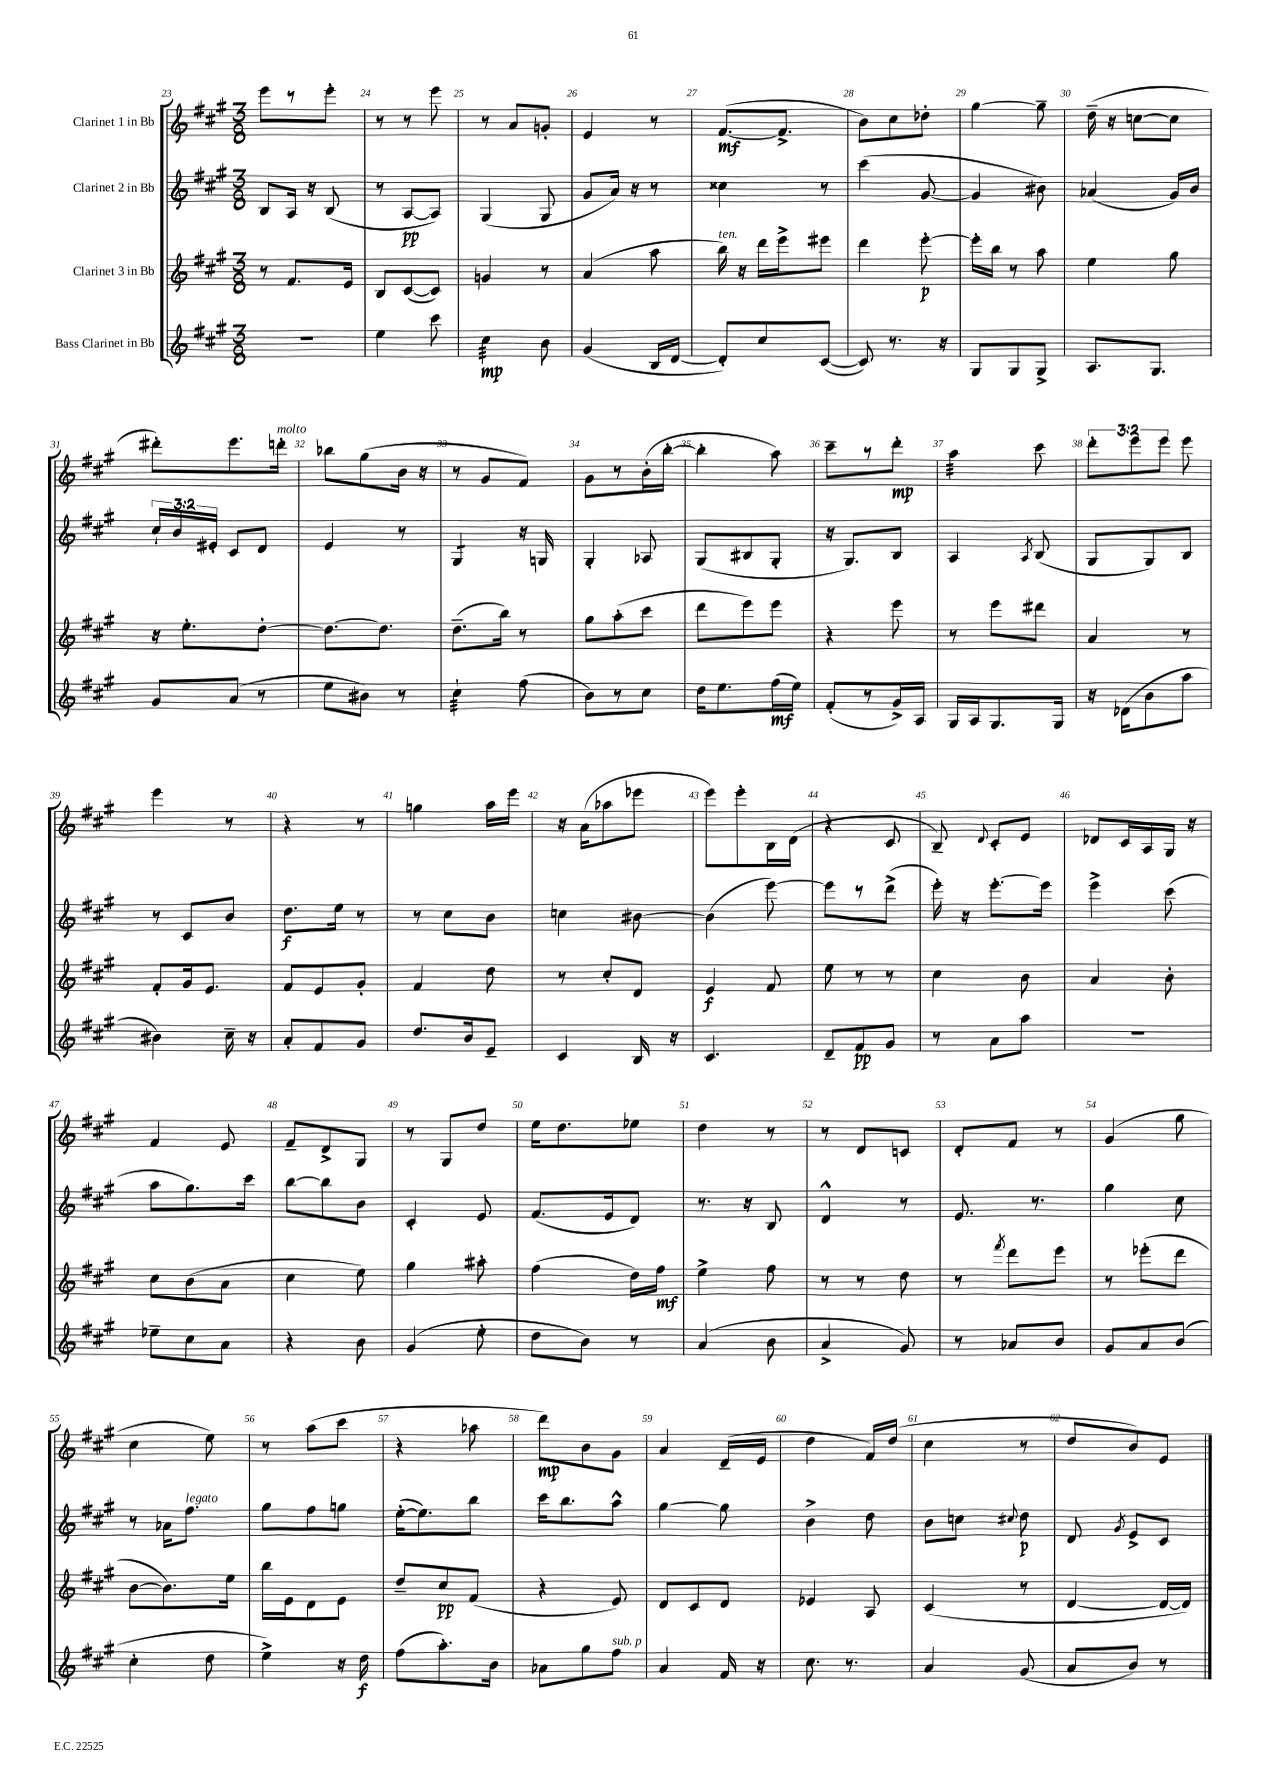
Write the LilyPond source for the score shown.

<<
\new StaffGroup <<
\new Staff = "s0" \with { instrumentName = "Clarinet 1 in Bb" } {
    \clef treble \key a \major \numericTimeSignature \time 3/8 \override Staff.TupletNumber.text = #tuplet-number::calc-fraction-text
    \autoBeamOff e'''8[ r8 e'''8]-. |
    r8 r8 e'''8 |
    r8 a'8[ g'8]-. |
    e'4 r8 |
    fis'8.[~\mf( fis'8.]-> |
    b'8[) cis''8 des''8]-. |
    gis''4~ gis''8-- |
    d''16--( r16 c''8[~ c''8] |
    dis'''8[-.) e'''8. d'''16]-.^\markup { \italic "molto" } |
    bes''8[ gis''8( b'16] r16 |
    r8 gis'8[ fis'8]) |
    gis'8[ r8 b'16-.( b''16]~-. |
    b''4-. a''8) |
    cis'''8[-- r8 d'''8]-.\mp |
    a''4:32 cis'''8 |
    \tuplet 3/2 { d'''8[-. e'''8 e'''8] } e'''8 |
    e'''4 r8 |
    r4 r8 |
    g''4 a''16[ e'''16] |
    r16 a'16[( aes''8 ees'''8] |
    e'''8[) e'''8-. b16 d'16]( |
    r4 cis'8 |
    b8--) \appoggiatura { d'8 } cis'8[-. e'8] |
    des'8[ cis'16 a16 gis16] r16 |
    fis'4 e'8 |
    fis'8[-- d'8-> gis8] |
    r8 gis8[ d''8] |
    e''16[ d''8. ees''8] |
    d''4 r8 |
    r8 d'8[ c'8] |
    d'8[-. fis'8] r8 |
    gis'4( gis''8 |
    cis''4 e''8) |
    r8 a''8[( cis'''8] |
    r4 aes''8 |
    d'''8[\mp) b'8 gis'8] |
    a'4 d'16[--( e'16] |
    d''4 fis'16[) d''16]( |
    cis''4 r8 |
    d''8[ b'8) e'8] \bar "|." |
}
\new Staff = "s1" \with { instrumentName = "Clarinet 2 in Bb" } {
    \clef treble \key a \major \numericTimeSignature \time 3/8 \override Staff.TupletNumber.text = #tuplet-number::calc-fraction-text
    \autoBeamOff b8[ a16] r16 b8( |
    r8 a8[~\pp a8]) |
    gis4( gis8 |
    gis'8[ a'16]) r16 r8 |
    cisis''4 r8 |
    cis'''4( gis'8~ |
    gis'4 bis'8) |
    aes'4( gis'16[) b'16] |
    \tuplet 3/2 { cis''16[-! b'16 eis'16]-. } cis'8[ d'8] |
    e'4 r8 |
    gis4:8 r16 g16 |
    gis4-. aes8 |
    gis8[( bis8 gis8]-. |
    r16 gis8.[) b8] |
    a4 \acciaccatura { a8 } b8( |
    gis8[ gis8) b8] |
    r8 cis'8[ b'8] |
    d''8.[\f e''16] r8 |
    r8 cis''8[ b'8] |
    c''4 bis'8~ |
    bis'4( e'''8~) |
    e'''8[ r8 d'''8]->( |
    e'''16-.) r16 e'''8.[~-. e'''16] |
    e'''4-> cis'''8( |
    a''8[ gis''8.) cis'''16] |
    b''8[~ b''8 b'8] |
    cis'4-. e'8 |
    fis'8.[( e'16 d'8]) |
    r8. r16 b8 |
    d'4-^ r8 |
    e'8. r8. |
    gis''4 cis''8 |
    r8 aes'16[ fis''8.]^\markup { \italic "legato" } |
    gis''8[ fis''8 g''8] |
    e''16[~-.( e''8.) b''8] |
    cis'''16[ b''8. a''8]-^ |
    gis''4~ gis''8 |
    b'4-> d''8 |
    b'8[ c''8] \appoggiatura { cis''8 } d''8\p |
    d'8 \acciaccatura { gis'8 } e'8[-> cis'8] \bar "|." |
}
\new Staff = "s2" \with { instrumentName = "Clarinet 3 in Bb" } {
    \clef treble \key a \major \numericTimeSignature \time 3/8
    \autoBeamOff r8 fis'8.[ e'16] |
    b8[ cis'8~( cis'8]) |
    g'4 r8 |
    a'4( a''8 |
    b''16^\markup { \italic "ten." }) r16 d'''16[ e'''16-> eis'''8] |
    d'''4 e'''8~-.\p |
    e'''16[-. b''16] r8 a''8 |
    e''4 gis''8 |
    r16 e''8.[-. d''8]~-. |
    d''8.[~ d''8.] |
    d''8.[--( b''16]) r8 |
    gis''8[ a''8-.( cis'''8] |
    d'''8[ e'''8) e'''8] |
    r4 e'''8 |
    r8 e'''8[ dis'''8] |
    a'4 r8 |
    fis'8[-. gis'16 e'8.] |
    fis'8[ e'8 gis'8]-. |
    fis'4 d''8 |
    r8 cis''8[-. d'8] |
    e'4\f fis'8 |
    e''8 r8 r8 |
    cis''4 b'8 |
    a'4 b'8-. |
    cis''8[ b'8( a'8] |
    cis''4 e''8) |
    gis''4 ais''8-. |
    fis''4( d''16[) fis''16]\mf |
    e''4-> fis''8 |
    r8 r8 d''8 |
    r8 \acciaccatura { fis'''8 } d'''8[ e'''8] |
    r8 ees'''8[-.( d'''8] |
    b'8[~ b'8.) e''16] |
    b''16[ e'16 d'8 e'8] |
    d''8[-- cis''8\pp fis'8]( |
    r4 e'8) |
    d'8[ cis'8 d'8] |
    ees'4 a8 |
    cis'4( r8 |
    d'4~ d'16[~ d'16]) \bar "|." |
}
\new Staff = "s3" \with { instrumentName = "Bass Clarinet in Bb" } {
    \clef treble \key a \major \numericTimeSignature \time 3/8
    \autoBeamOff R4. |
    e''4 cis'''8 |
    cis''4:32\mp b'8 |
    gis'4( b16[ d'16]~ |
    d'8[-.) cis''8 cis'8]~( |
    cis'8) r8. r16 |
    gis8[ gis8 gis8]-> |
    a8.[ gis8.] |
    gis'8[ a'8]( r8 |
    e''8[ bis'8]) r8 |
    cis''4:32-! fis''8( |
    b'8[) r8 cis''8] |
    d''16[ e''8. fis''16\mf( e''16]) |
    fis'8[-.( r8 gis'16->) a16] |
    gis16[ a16 gis8. gis16] |
    r16 des'16[( b'8 a''8] |
    bis'4) cis''16-- r16 |
    a'8[-. fis'8 gis'8] |
    d''8.[ b'16 e'8]-- |
    cis'4 b16 r16 |
    cis'4. |
    d'8[-- fis'8\pp gis'8] |
    r8 a'8[ a''8] |
    R4. |
    ees''8[-- cis''8 a'8] |
    r4 b'8 |
    gis'4( e''8-. |
    d''8[ b'8]) r8 |
    a'4( b'8 |
    a'4-> gis'8) |
    r8 aes'8[ b'8] |
    gis'8[ a'8 b'8]( |
    cis''4-. d''8 |
    e''4->) r16 d''16\f |
    fis''8[( a''8.-.) b'16] |
    aes'8[ gis''8 fis''8]^\markup { \italic "sub. p" } |
    a'4 fis'16 r16 |
    cis''8. r8. |
    a'4 gis'8( |
    a'8[ b'8]) r8 \bar "|." |
}
>>
>>
\layout { \context { \Score currentBarNumber = #23 \override BarNumber.break-visibility = ##(#f #t #t) barNumberVisibility = #all-bar-numbers-visible } }
